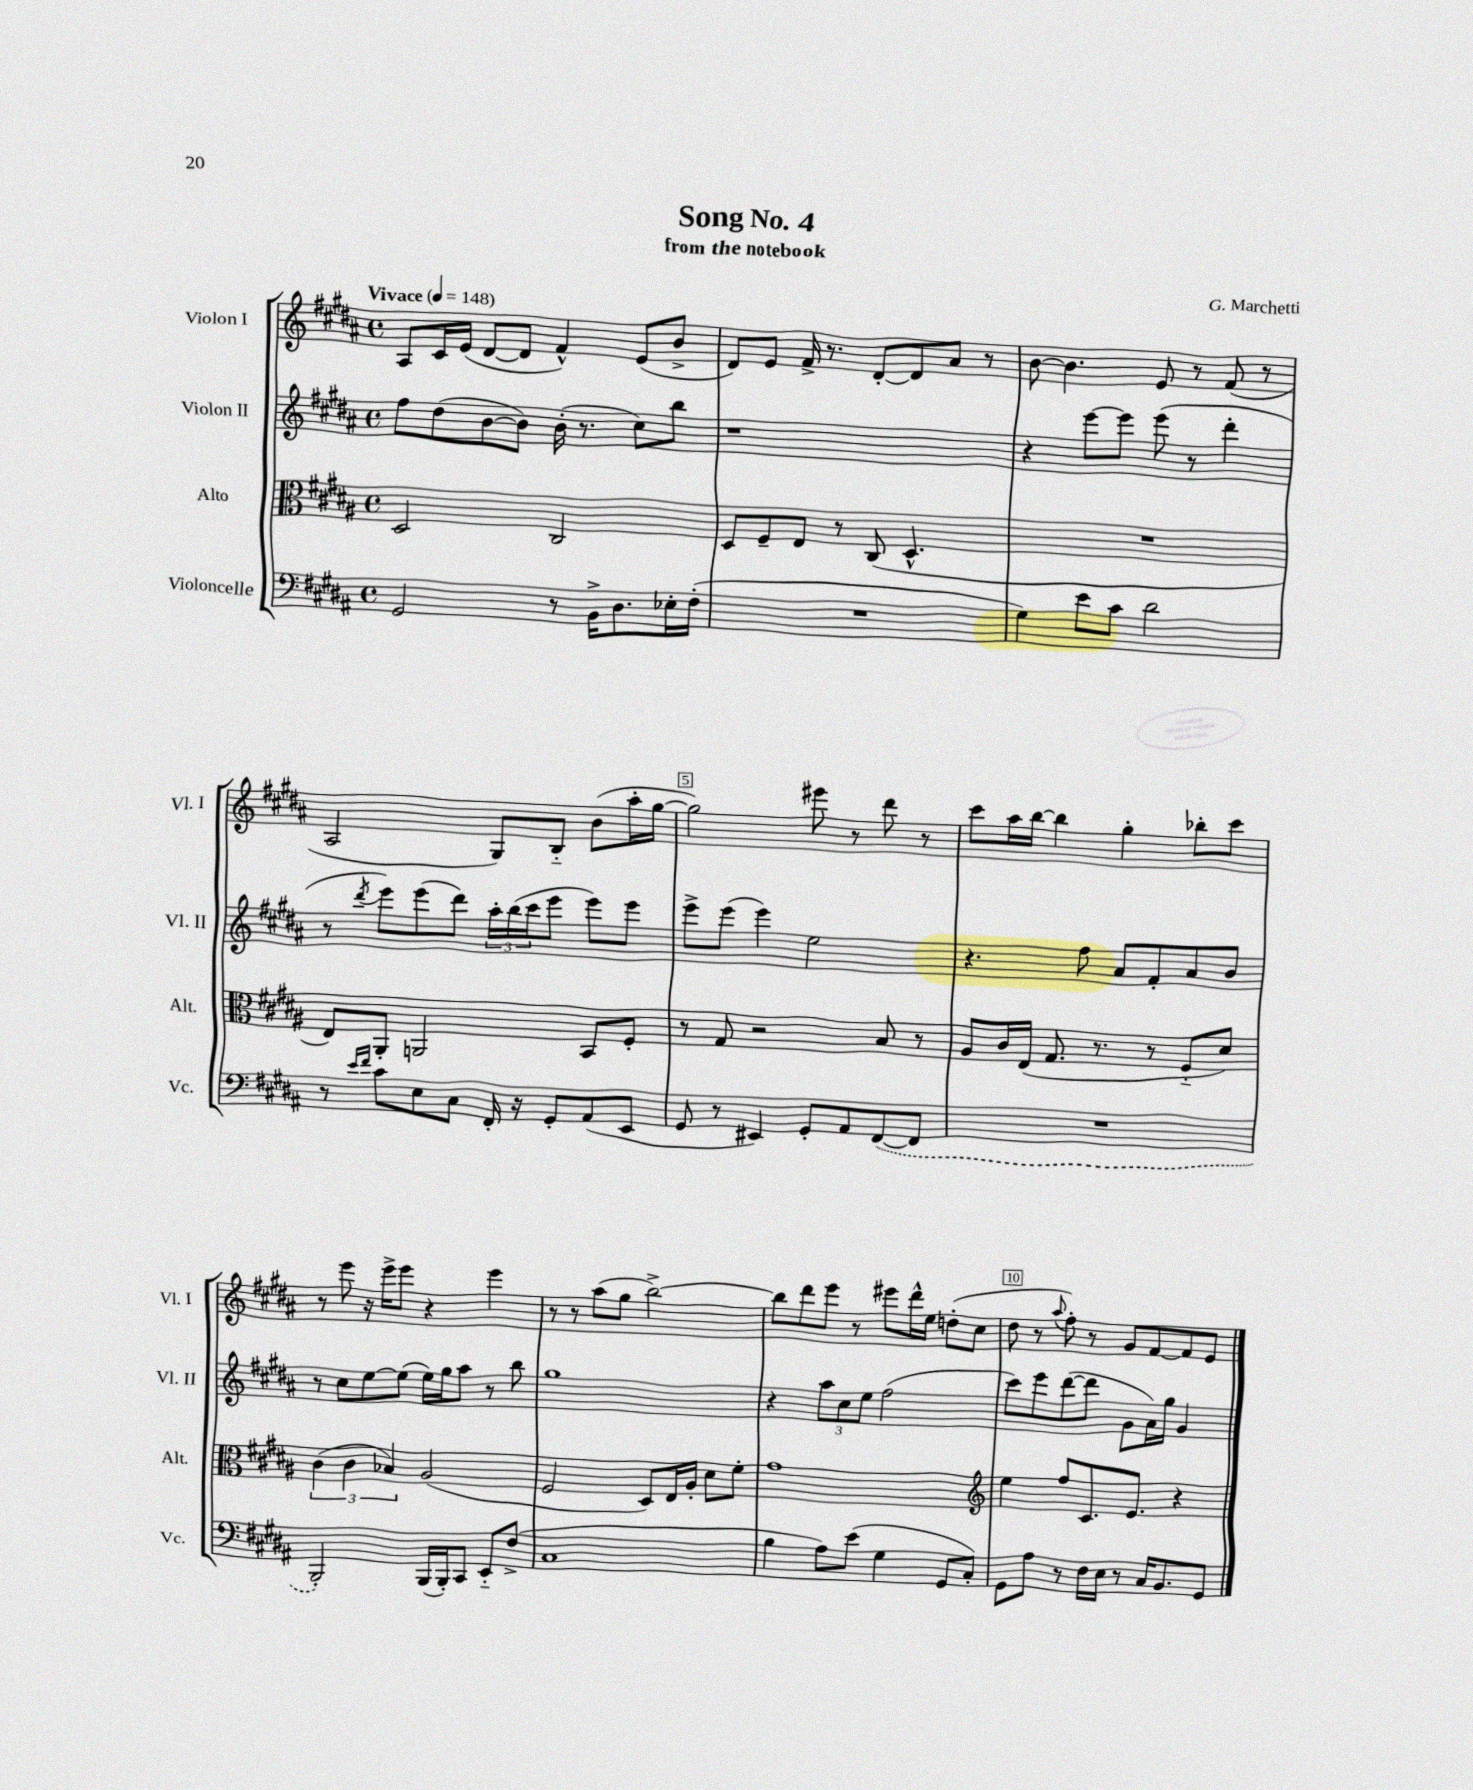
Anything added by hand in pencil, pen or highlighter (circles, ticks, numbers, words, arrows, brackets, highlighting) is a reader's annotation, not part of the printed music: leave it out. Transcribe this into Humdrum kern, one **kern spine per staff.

**kern	**kern	**kern	**kern
*part4	*part3	*part2	*part1
*staff4	*staff3	*staff2	*staff1
*I"Violoncelle	*I"Alto	*I"Violon II	*I"Violon I
*I'Vc.	*I'Alt.	*I'Vl. II	*I'Vl. I
*clefF4	*clefC3	*clefG2	*clefG2
*k[f#c#g#d#a#]	*k[f#c#g#d#a#]	*k[f#c#g#d#a#]	*k[f#c#g#d#a#]
*M4/4	*M4/4	*M4/4	*M4/4
*met(c)	*met(c)	*met(c)	*met(c)
*MM148	*MM148	*MM148	*MM148
=1	=1	=1	=1
!	!	!	!LO:TX:a:B:t=Vivace
2GG#/	2D#/	8ff#\L	8A#/L
.	.	(8dd#\	16c#/L
.	.	.	(16e/JJ
.	.	[8b\	[8d#/L
.	.	8b\J])	8d#/J]
8r	2C#/	(16b'\	4f#^^/)
.	.	8.r	.
16BB^\KL	.	.	.
8.D#\	.	.	.
.	.	8cc#\L)	(8e/L
16E-X'\L	.	8bb\J	8b^/J
(16F#'\JJ	.	.	.
=2	=2	=2	=2
1r	8D#/L	1r	8d#/L)
.	8F#~/	.	8e/J
.	8E/J	.	16f#^/
.	.	.	8.r
.	8r	.	.
.	(8C#/	.	[8d#'/L
.	4.D#^^/	.	8d#/]
.	.	.	8a#/J
.	.	.	8r
=3	=3	=3	=3
4G#\)	1r	4r	[8b\
.	.	.	4.b\]
8e\L	.	[8eee\L	.
8c#\J	.	8eee\J]	.
2d#\	.	(8eee\	8e/
.	.	8r	8r
.	.	4ddd#'\	(8f#/
.	.	.	8r
!!LO:LB:g=z
=4	=4	=4	=4
8r	8E/L)	8r	2A#/
16qqe/LL	.	.	.
16qqf#/JJ	.	8qddd#/	.
8c#\L	8AA#'/J	8eee\L)	.
8E\	2AAn/	(8eee\	.
8C#\J	.	8ddd#\J)	.
16FF#'/	.	24aa#'\LL	8G#/L)
.	.	(24bb\	.
16r	.	.	.
.	.	24ccc#\J	.
8GG#'/L	.	8eee\J	8B/J
(8AA#/	8BB/L	8eee\L)	(8b\L
8EE/J	8F#'/J	8eee\J	16aa#'\L
.	.	.	[16gg#\JJ
=5	=5	=5	=5
8GG#/	8r	8eee^\L	2gg#\])
8r	8G#/	(8eee\J	.
4EE#X/)	2r	4eee\)	.
8GG#'/L	.	2ee\	8eee#X\
8AA#/	.	.	8r
([8FF#/	8B/	.	8ddd#\
8FF#/J]	8r	.	8r
=6	=6	=6	=6
1r	8A#/L	4.r	8ccc#\L
.	16c#/L	.	16aa#\L
.	(16E/JJ	.	[16bb\JJ
.	8.G#/	.	4bb\]
.	.	8ff#\	.
.	8.r	.	.
.	.	8a#/L	4gg#'\
.	8r	8f#'/	.
.	8F#/L	8a#/	8bb-X'\L
.	8d#/J)	8b/J	8ccc#\J
!!LO:LB:g=z
=7	=7	=7	=7
2BBB'/)	(6c#\	8r	8r
.	.	8cc#\L	8eee\
.	6c#\	.	.
.	.	[8ee\	16r
.	.	.	16eee^\KL
.	6B-X/)	.	.
.	.	(8ee\J]	8eee\J
(16BBB/LL	(2A#/	16ee\LL)	4r
16BBB'/J)	.	16gg#\J	.
8CC#/J	.	8aa#\J	.
8EE/L	.	8r	4eee\
(8F#^/J	.	8bb\	.
=8	=8	=8	=8
1C#	2F#/	1gg#	8r
.	.	.	8r
.	.	.	(8aa#\L
.	.	.	8gg#\J
.	8D#/L)	.	[2bb^\)
.	16E/L	.	.
.	16A#'/JJ	.	.
.	8d#\L	.	.
.	8f#'\J	.	.
=9	=9	=9	=9
4B\	1g#	4r	8bb\L]
.	.	.	8ddd#\
8A#\L)	.	12aa#\L	8eee\J
.	.	12cc#\	.
(8e\J	.	.	8r
.	.	12ee\J	.
4G#\	.	(2ff#\	8eee#X\L
.	.	.	16ddd#^^\L
.	.	.	16ee\JJ
8GG#/L	.	.	(8ddn'\L
8C#'/J)	.	.	8cc#\J
=10	=10	=10	=10
*	*clefG2	*	*
8GG#\L	4ee\	8ccc#\L)	8dd#\
8A#\J	.	8eee\	8r
.	.	.	8qqaa#/
8r	8ff#/L	([8ddd#\	8ff#'\)
16F#\LL	8.c#/	8ddd#\J]	8r
16E\JJ	.	.	.
8r	.	8g#\L	8g#/L
.	8.e/J	.	.
16C#/KL	.	16a#\L)	[8f#/
8.BB/	.	16gg#\JJ	.
.	4r	4g#/	8f#/]
8GG#/J	.	.	8e/J
==	==	==	==
*-	*-	*-	*-
